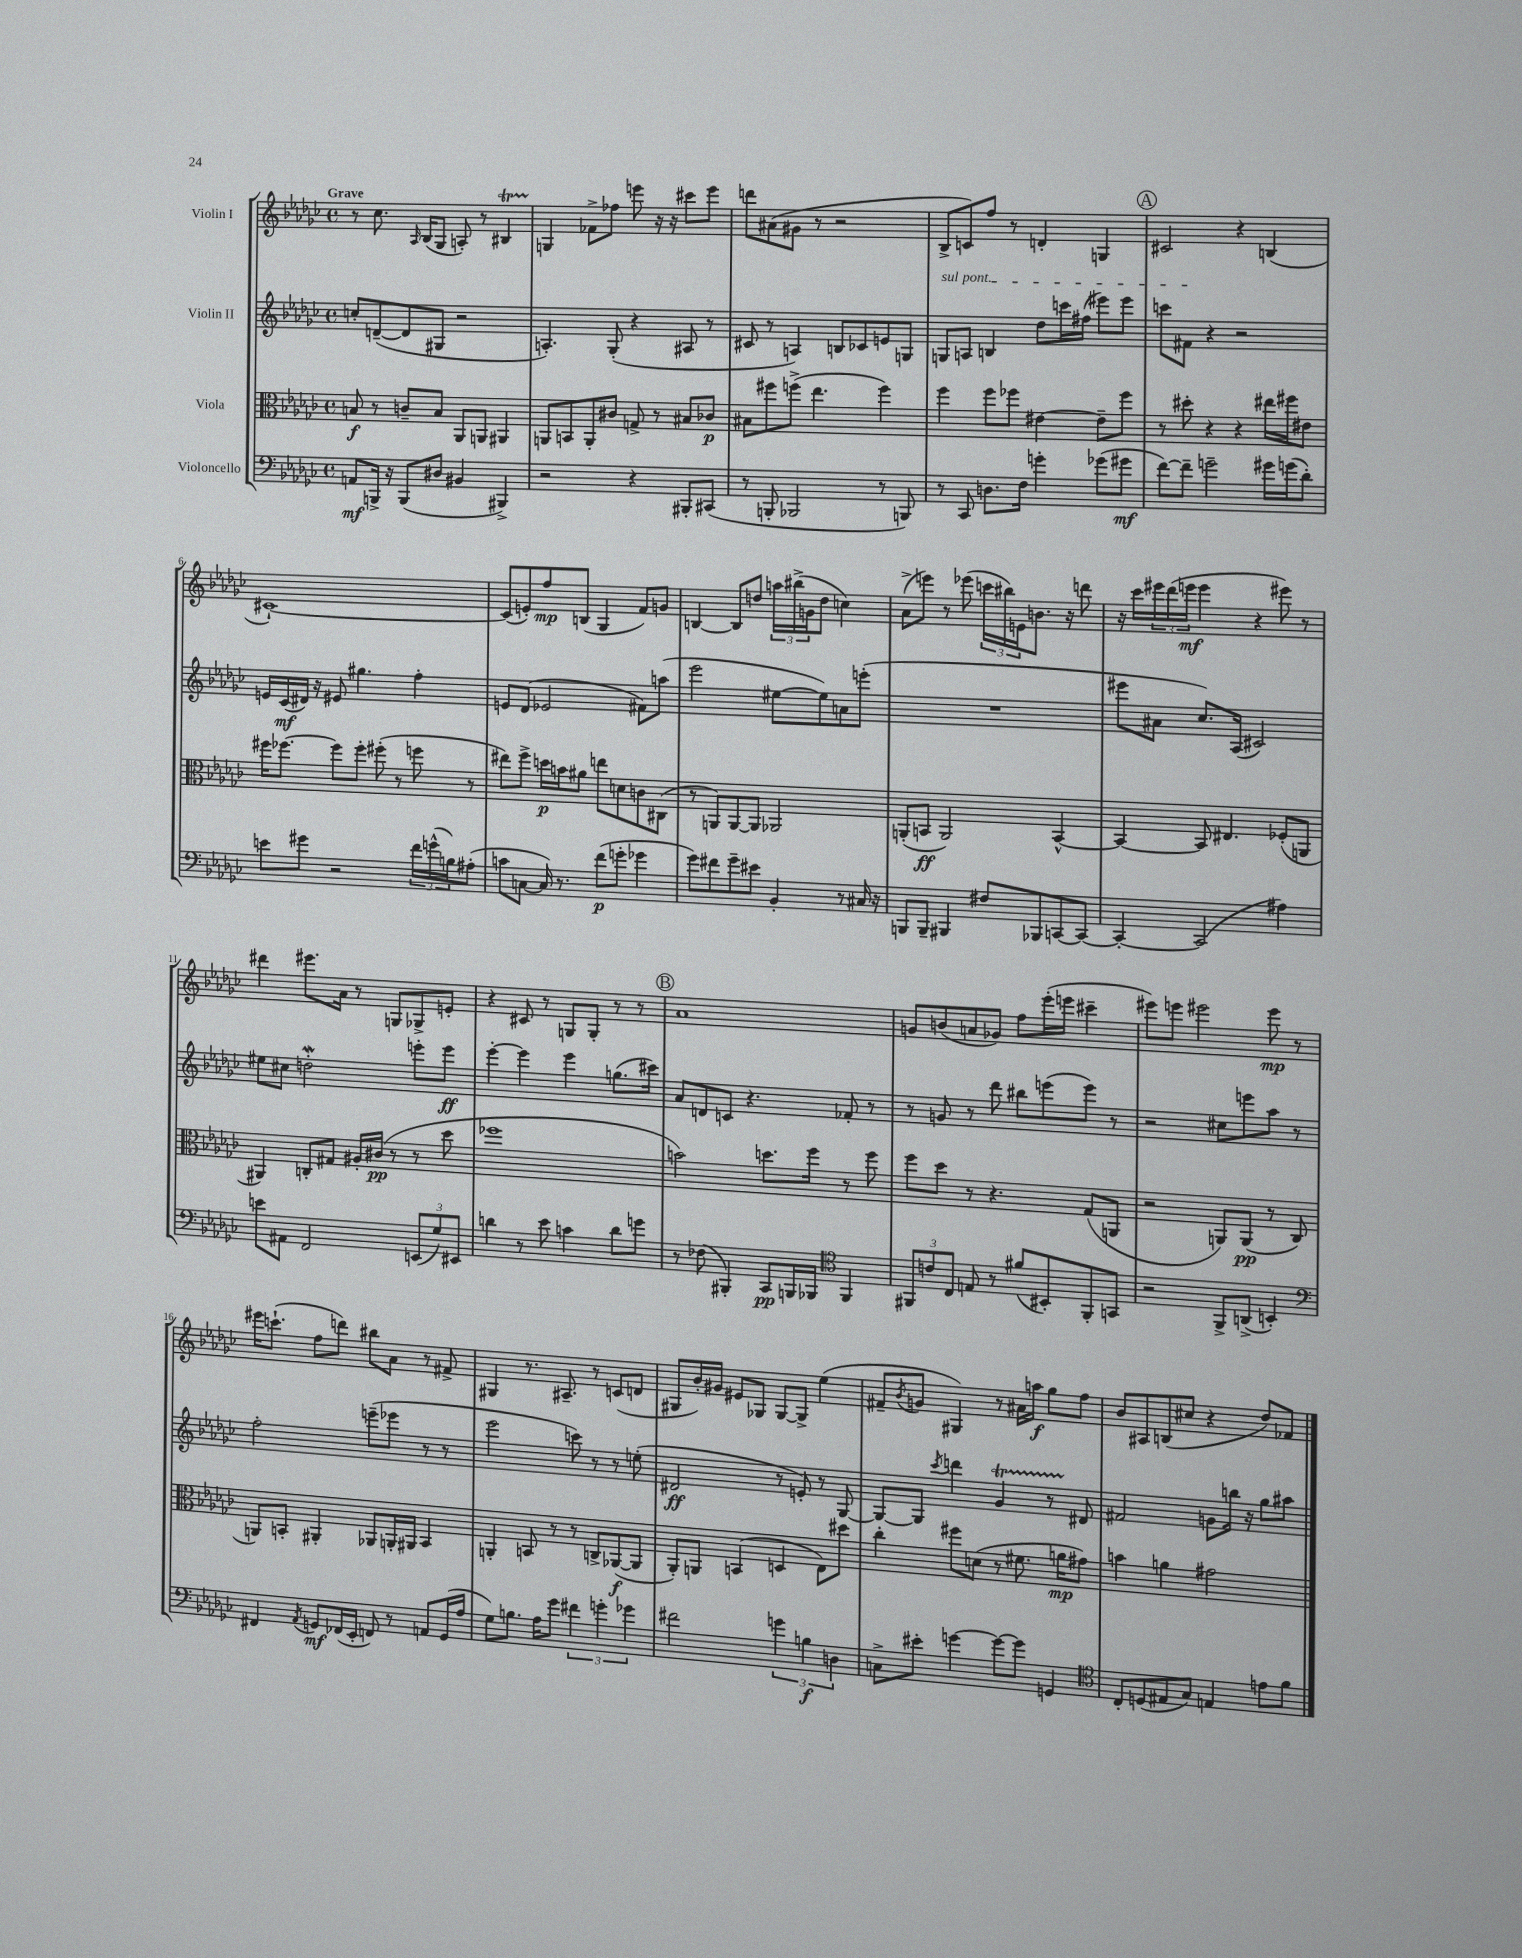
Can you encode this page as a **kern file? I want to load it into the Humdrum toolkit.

**kern	**kern	**kern	**kern
*staff4	*staff3	*staff2	*staff1
*clefF4	*clefC3	*clefG2	*clefG2
*k[b-e-a-d-g-c-]	*k[b-e-a-d-g-c-]	*k[b-e-a-d-g-c-]	*k[b-e-a-d-g-c-]
*M4/4	*M4/4	*M4/4	*M4/4
*met(c)	*met(c)	*met(c)	*met(c)
8AA	8B	8cc'	8r
16BBB^	8r	([8d~	8.cc-
16r	.	.	.
(8BBB	8c~	8d]	.
.	.	.	16qqA-
.	.	.	(16B-
8D#	8B	8G#	8G-
4BB#	8AA-	2r	8A')
.	8AA	.	8r
4BBB#^)	4AA#	.	4B#
=	=	=	=
2r	8AA	4.A')	4G
.	8BB	.	.
.	8AA'	.	8f-^
.	8c#	(8G-'	8ff-
4r	8G^	4r	8eee
.	8r	.	16r
.	.	.	16r
8BBB#'	8B#	8A#	8ccc#
(8CC#	8c-	8r	8eee
=	=	=	=
8r	8B#	8c#	8ddd
8BBB'	8ff#	8r	(8a#
2BBB-	(8ff^	4A)	8g#
.	4.ee-	.	8r
.	.	8B	2r
.	.	8c-	.
8r	4ff)	8e	.
8BBB)	.	8G	.
=	=	=	=
8r	4ff	8G	8B-^
8CC-	.	8A	8c)
8.D	8ff	4B	8ff
.	8ff-	.	8r
16F	.	.	.
4g'	[4e#	8dd-	4d'
.	.	16ccc	.
.	.	(16ff#	.
(8g-	8e#~]	8eee#)	4G
8g#	8ff-	8eee#	.
=	=	=	=
[8f)	8r	8ccc	2c#
8f~]	8dd#'	8f#	.
2g~	4r	4r	.
.	4r	2r	4r
16g#	16ee#	.	(4B
(16g	16ff#	.	.
8d-')	8e#	.	.
=	=	=	=
8e	16ff#	16e	[1c#`)
.	[8.ff-	(16c-	.
8g#	.	16d#)	.
.	.	16r	.
2r	8ff-]	8e#	.
.	8ff-'	4.gg#	.
.	(8ff#'	.	.
.	8r	.	.
24f	8ff	4ff'	.
(24g^^	.	.	.
24B)	.	.	.
(8A#'	8r	.	.
=	=	=	=
8c	8ee#)	8e	(8c#]
[8C	8ff^	(8d-	8e')
16C])	16dd	2e-	8ff
8.r	16b	.	.
.	8a#	.	(8B
(8f	8ee	.	4G-
8g'	8d	.	.
4g-	8c	8f#)	8f)
.	(8C#	(8aa	8g
=	=	=	=
8g-)	8r	2eee-	[4B
8f#	8AA)	.	.
8g-~	[8AA	.	8B]
8e#	8AA]	.	8dd
4BB-'	2AA-	[8ee#	24aa
.	.	.	(24bb#^
.	.	.	24g
.	.	8ee#])	8dd
8r	.	8a	4cc)
16C#	.	(8eee'	.
16r	.	.	.
=	=	=	=
8BBB	(8AA'	1r	(8a-^
8BBB~	8BB	.	8eee)
4BBB#	2AA)	.	8r
.	.	.	(8eee-
8F#	.	.	24ccc
.	.	.	24bb#)
.	.	.	24e
8BBB-	.	.	8.b
[8CC	[4BB^^	.	.
.	.	.	16r
8CC_	.	.	8ddd
=	=	=	=
4CC'_	4BB_	8eee#	16r
.	.	.	16ccc-
.	.	8a#	24eee#
.	.	.	(24ddd-
.	.	.	24eee
(2CC]	8BB]	8.cc-)	4eee
.	4.E#	.	.
.	.	(16A-	.
.	.	2c#)	4r
4A#)	(8F-'	.	8eee#)
.	8AA	.	8r
=	=	=	=
8e	4AA#)	8ee#	4ddd#
8AA#	.	8cc#	.
2FF	8C'	2dd'	8.eee#
.	8G#	.	.
.	.	.	16a-
.	16A#'	.	8r
.	(16c#	.	.
.	8r	.	8G
(12EE	8r	8eee'	8G-^
12G-)	.	.	.
.	8dd-	8eee	8e'
12EE#	.	.	.
=	=	=	=
4d	1ff-	[4eee-'	4r
8r	.	4eee-]	8c#
8e-	.	.	8r
4c	.	4eee-	8G
.	.	.	8G'
8d	.	(8.gg	8r
8g	.	.	8r
.	.	16ccc#)	.
=	=	=	=
8r	2b)	8a-	1a-
(8F-	.	8d	.
4BBB#')	.	8c	.
.	.	4.r	.
8CC-	8.dd	.	.
16BBB	.	.	.
16BBB-	16ff	.	.
*clefC4	*	*	*
4FF	8r	8f-'	.
.	8ff	8r	.
=	=	=	=
12FF#	8ff	8r	8g
12c	.	.	.
.	8dd-	8g	(8b
12C-	.	.	.
8E	8r	8r	8a
8r	4.r	8ddd-	8g-)
(8f#	.	8bb#	8ff
8BB#')	.	(8eee	(16eee-'
.	.	.	16eee
8FF#'	(8G-	8eee)	4ccc#~
8GG	8AA	8r	.
=	=	=	=
2r	2r	2r	8eee#)
.	.	.	8eee
.	.	.	2eee#
8FF^	8AA)	8cc#	.
(8AA^	(8AA	8eee	.
4BB')	8r	8aa-	8eee#
.	8C-	8r	8r
=	=	=	=
*clefF4	*	*	*
4FF#	8AA)	2ff'	16eee#
.	.	.	(8.ccc`
.	8BB'	.	.
8qAA-	.	.	.
8GG	4AA#'	.	8ff
(16FF-	.	.	8ddd)
16EE-'	.	.	.
8FF)	8AA-	(8eee~	8bb#
8r	16AA'	8eee-	8a-
.	16AA#	.	.
8AA	4BB	8r	8r
(16GG	.	8r	8f#^
16A-	.	.	.
=	=	=	=
8G-)	4AA'	2eee-	4G#
8.B	.	.	.
.	8BB	.	8.r
16A-	.	.	.
8g-	8r	.	.
.	.	.	8.A#~
6f#	8r	8ccc)	.
.	8C^	8r	8r
6g'	.	.	.
.	([8AA-	8r	(8c
6g-	.	.	.
.	8AA-]	(8ee'	8d
=	=	=	=
2f#	8AA-')	2d#	8G#
.	8AA	.	16b-')
.	.	.	16g#
.	(4BB	.	8e#
.	.	.	8G-
6g	4D	8r	[8G-
.	.	8e')	8G-^]
6B	.	.	.
.	8E-)	8r	(4ee-
6D	.	.	.
.	8dd#	[8G-	.
=	=	=	=
8C^	4cc-'	8G-_	8f#~
.	.	.	8qb-
8e#'	.	8G-]	8g
.	.	8qccc-	.
[4g	8ff#	4ddd	4G#)
.	(8d	.	.
8g_	8r	4g-	8r
8g]	8.f#	.	16a#
.	.	.	16aa
4GG	.	8r	8gg-
.	16a	.	.
.	8g#)	8d#	8ff
=	=	=	=
*clefC4	*	*	*
8C-'	4b	2f#	8b-
(8D	.	.	8A#
8E#	4a	.	(8B
8G-)	.	.	8cc#
4E	2g#	8g	4r
.	.	16bb	.
.	.	16r	.
8e	.	8gg-	8dd-)
8f	.	8aa#	8f-
==	==	==	==
*-	*-	*-	*-
